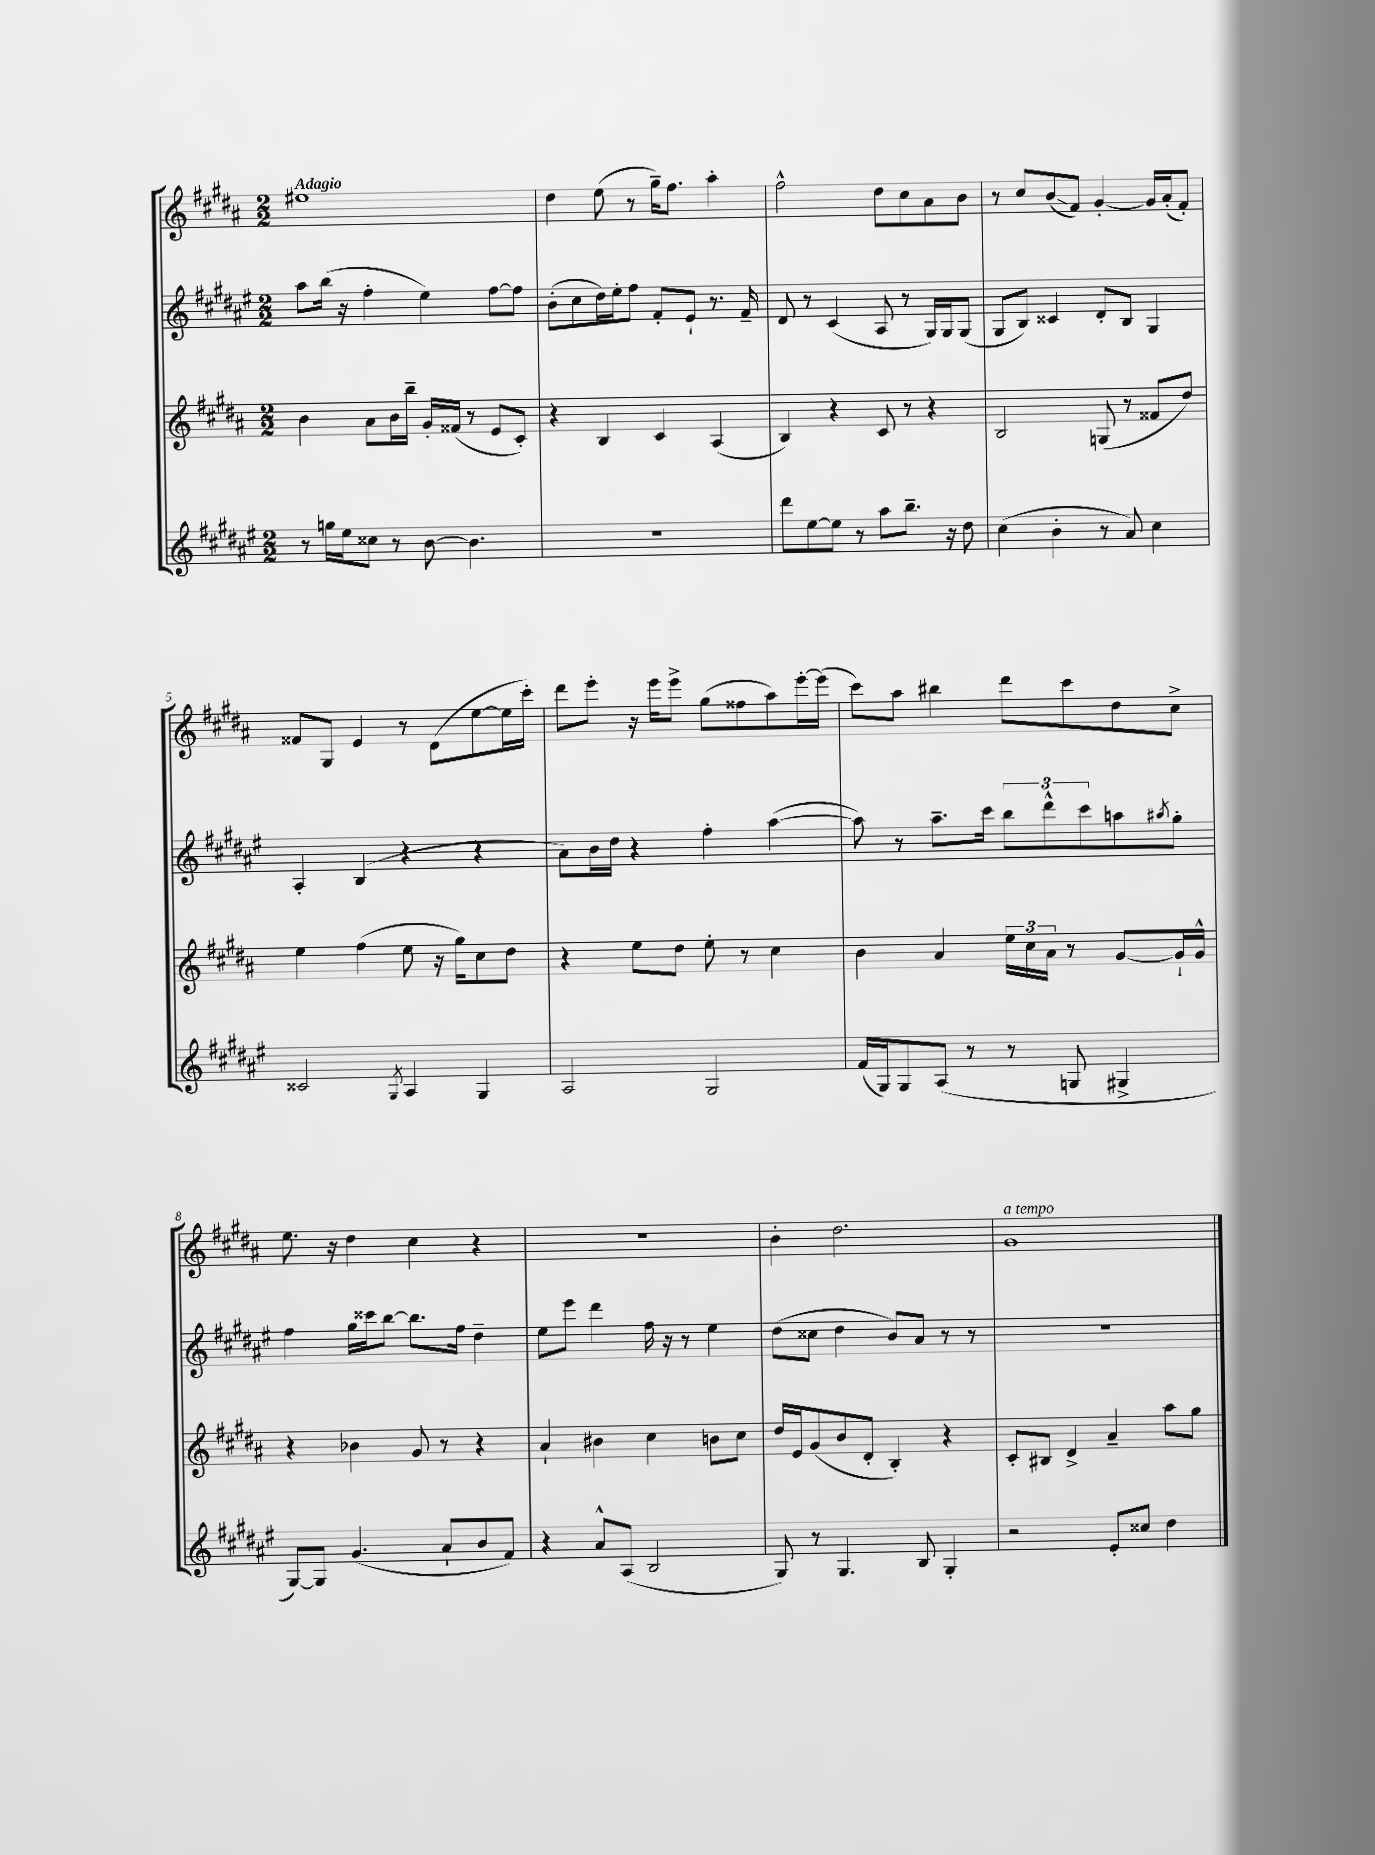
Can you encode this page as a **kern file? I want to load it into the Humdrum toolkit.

**kern	**kern	**kern	**kern
*staff4	*staff3	*staff2	*staff1
*clefG2	*clefG2	*clefG2	*clefG2
*k[f#c#g#d#a#e#]	*k[f#c#g#d#a#]	*k[f#c#g#d#a#e#]	*k[f#c#g#d#a#]
*M2/2	*M2/2	*M2/2	*M2/2
8r	4b	8aa#	1ee#
16gg	.	(16bb	.
16ee#	.	16r	.
8cc##	8a#	4ff#'	.
8r	16b	.	.
.	16bb~	.	.
[8b	16g#'	4ee#)	.
.	(16f##	.	.
4.b]	8r	.	.
.	8e	[8ff#	.
.	8c#')	8ff#]	.
=	=	=	=
1r	4r	(8b'	4dd#
.	.	8cc#	.
.	4B	16dd#)	(8ee
.	.	16ee#'	.
.	.	8ff#	8r
.	4c#	8f#'	16gg#~)
.	.	.	8.ff#
.	.	8e#`	.
.	(4A#	8.r	4aa#'
.	.	16f#~	.
=	=	=	=
8ddd#	4B)	8d#	2ff#^^
[8ee#	.	8r	.
8ee#]	4r	(4c#	.
8r	.	.	.
8aa#	8c#	8A#	8dd#
8.bb~	8r	8r	8cc#
.	4r	16G#)	8a#
16r	.	16G#	.
8dd#	.	(8G#	8b
=	=	=	=
(4cc#	2B	8G#	8r
.	.	8B)	8cc#
4b'	.	4c##	(8b
.	.	.	8f#)
8r	(8G	8d#'	[4g#'
8a#)	8r	8B	.
4cc#	8f##	4G#	16g#]
.	.	.	(16a#'
.	8dd#)	.	8f#')
=	=	=	=
2c##	4ee	4A#'	8f##
.	.	.	8G#
.	(4ff#	(4B	4e
8qG#	.	.	.
4A#	8ee	4r	8r
.	16r	.	(8d#
.	16gg#)	.	.
4G#	8cc#	4r	[8ee
.	8dd#	.	16ee]
.	.	.	16ccc#')
=	=	=	=
2A#	4r	8a#)	8ddd#
.	.	16b	8eee'
.	.	16dd#	.
.	8ee	4r	16r
.	.	.	16eee
.	8dd#	.	8eee^
2G#	8ee'	4ff#'	(8gg#
.	8r	.	8ff##
.	4cc#	([4aa#	8aa#)
.	.	.	[16eee'
.	.	.	(16eee]
=	=	=	=
(16f#	4b	8aa#])	8ccc#)
16G#)	.	.	.
8G#	.	8r	8aa#
(8A#	4a#	8.aa#~	4bb#
8r	.	.	.
.	.	16ccc#	.
8r	24ee	12bb	8ddd#
.	24cc#	.	.
.	24a#	12ddd#^^	.
8G	8r	.	8ccc#
.	.	12ccc#	.
4G#^	[8g#	8aa	8dd#
.	.	8qaa#	.
.	16g#`]	8gg#'	8cc#^
.	16g#^^	.	.
=	=	=	=
[8G#)	4r	4ff#	8.ee
8G#]	.	.	.
.	.	.	16r
(4.g#	4b-	16gg#	4dd#
.	.	16ccc##	.
.	.	[8bb	.
.	8g#	8.bb]	4cc#
8a#`	8r	.	.
.	.	16ff#	.
8b	4r	4dd#~	4r
8f#)	.	.	.
=	=	=	=
4r	4a#`	8ee#	1r
.	.	8eee#	.
8a#^^	4b#	4ddd#	.
(8A#	.	.	.
2B	4cc#	16ff#	.
.	.	16r	.
.	.	8r	.
.	8b	4ee#	.
.	8cc#	.	.
=	=	=	=
8G#)	16dd#	(8dd#	4b'
.	16e	.	.
8r	(8g#	8cc##	.
4.G#	8b	4dd#	2.dd#
.	8d#'	.	.
.	4B')	8b)	.
8B	.	8a#	.
4G#'	4r	8r	.
.	.	8r	.
=	=	=	=
2r	8c#'	1r	1g#
.	8B#	.	.
.	4d#^	.	.
8e#'	4a#~	.	.
8cc##	.	.	.
4dd#	8aa#	.	.
.	8gg#	.	.
==	==	==	==
*-	*-	*-	*-
